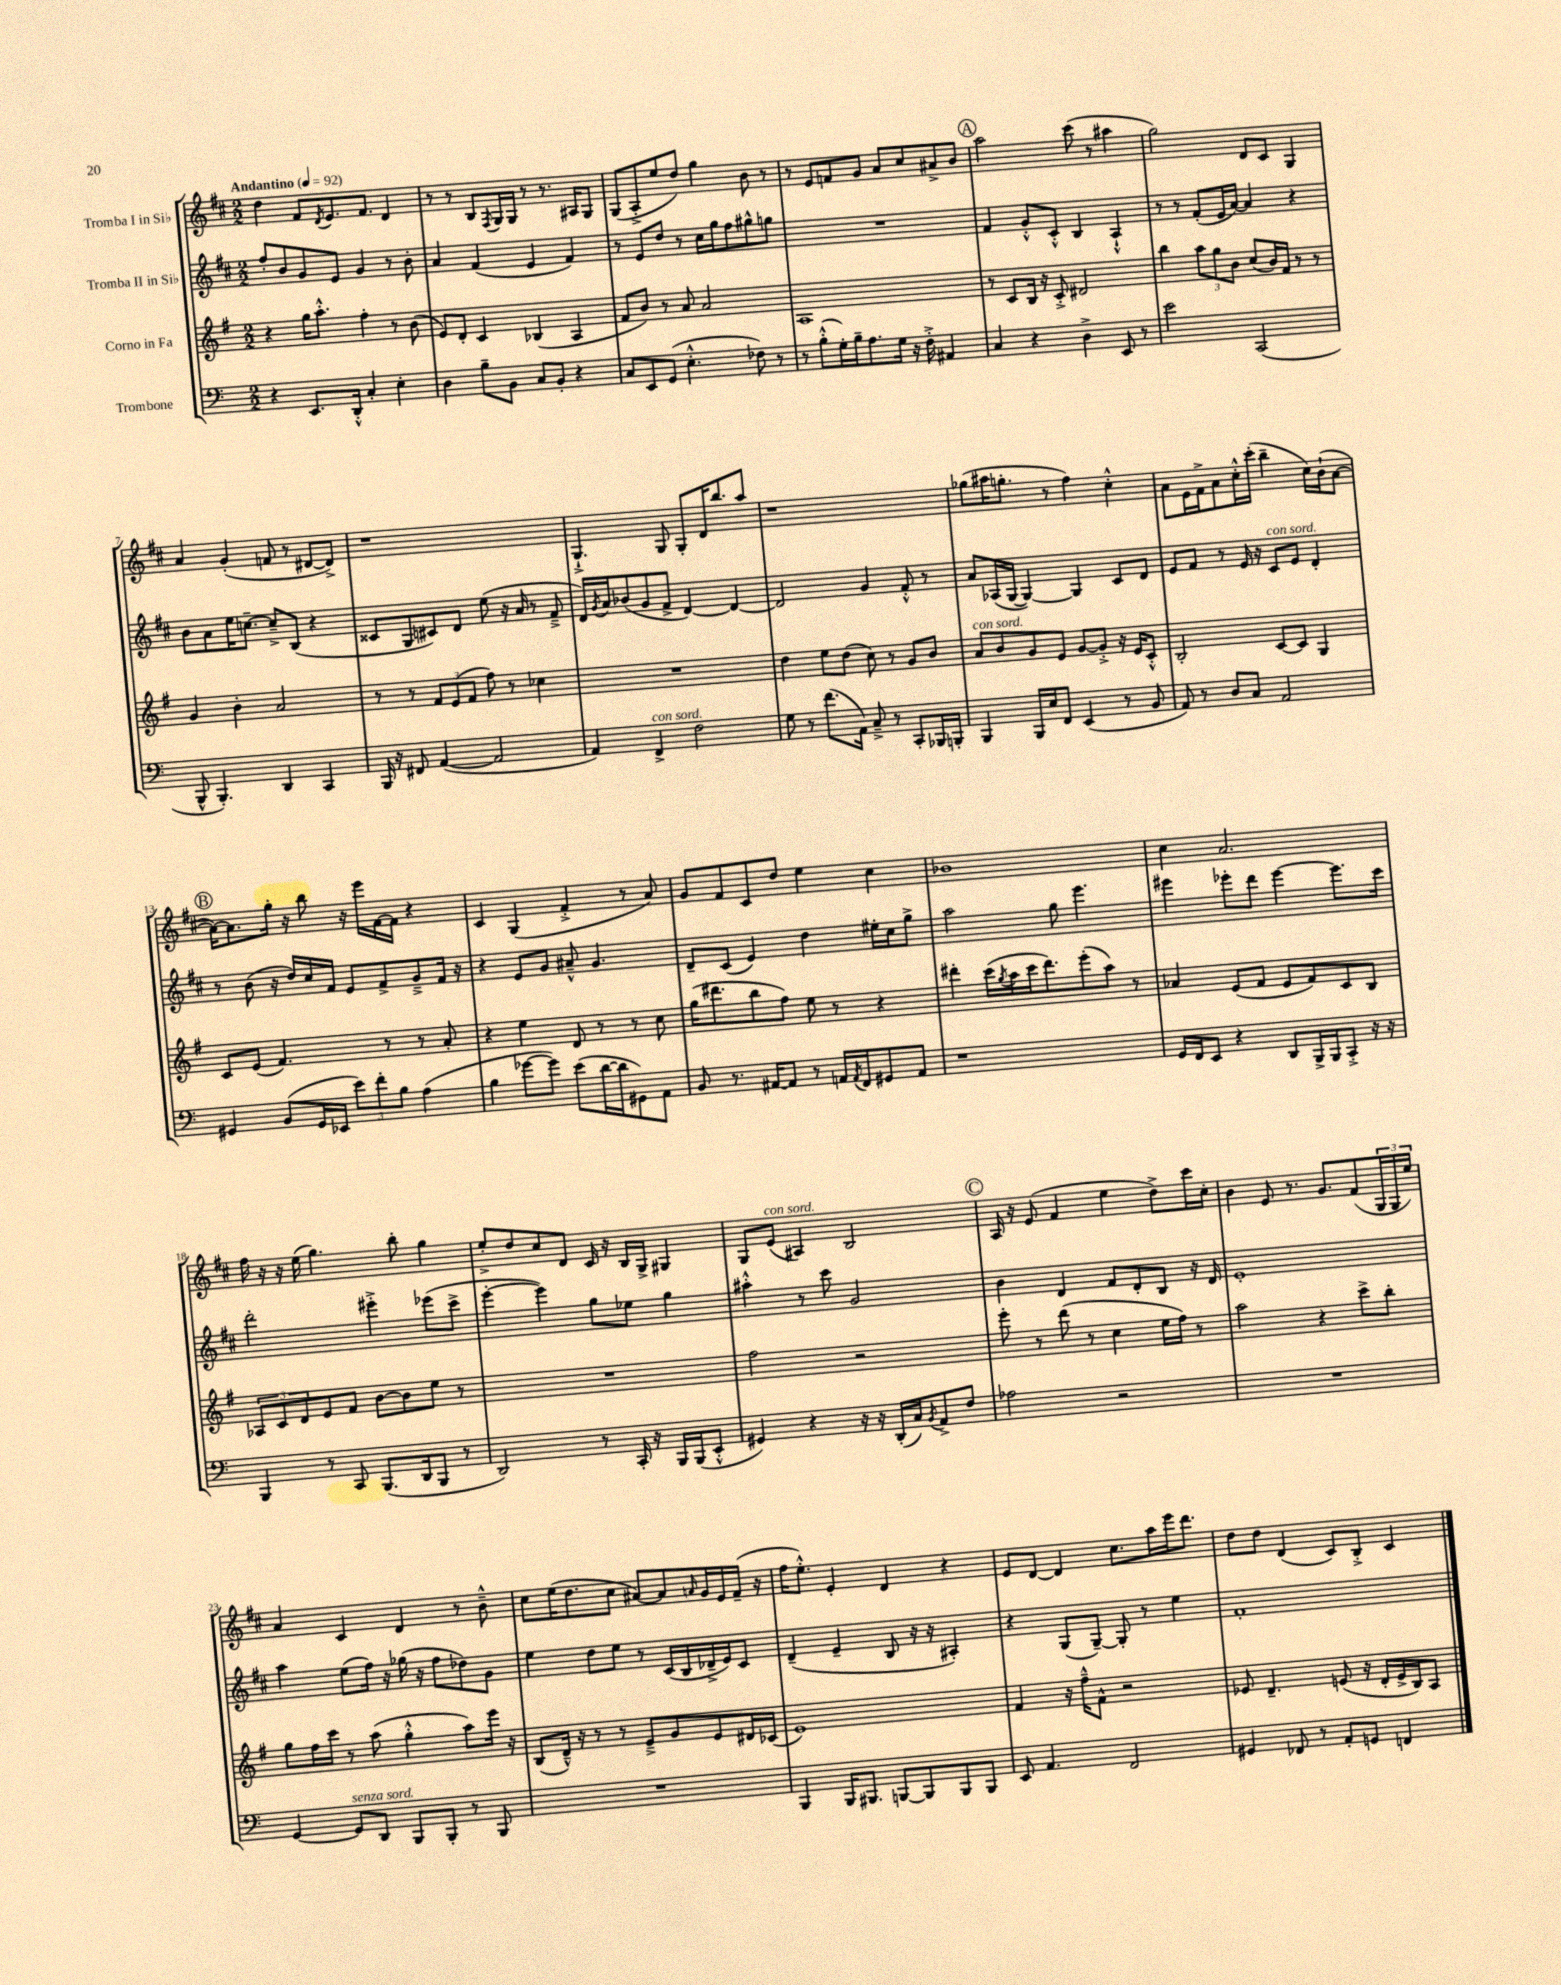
<<
\new StaffGroup <<
\new Staff = "s0" \with { instrumentName = "Tromba I in Sib" } {
    \clef treble \key d \major \numericTimeSignature \time 2/2 \tempo "Andantino" 4 = 92
    d''4 fis'8 \acciaccatura { d'8 } e'8. fis'8. d'4 |
    r8 r8 b8 \acciaccatura { fis8 } g16 g16 r8 r8. ais16 g8 |
    g8( a8-.-> e''8 d''8) g''4 b'8 r8 |
    r8 e'8 f'8 g'8 a'8 cis''8 ais'8-> b'8 |
    \mark \markup { \circle "A" } a''2 cis'''8( r8 ais''4 |
    g''2) d'8 cis'8 g4 |
    a'4 g'4-.( f'8 r8 dis'8~ dis'8->) |
    r1 |
    g4.-!-> g8 g8-. d'16 b''8. a''8 |
    r1 |
    ges''8( ais''16 g''8.-. r8 fis''4) cis''4-.-^ |
    a'8 e'16 fis'16-> a'8 cis''16-.-^ cis'''16-.( b''4-- cis''16) b'16-!( a'8~ |
    \mark \markup { \circle "B" } a'16~) a'8. g''16-. r16 b''8 r16 e'''16 fis'16~ fis'16 r4 |
    cis'4 g4( fis'4-.-> r8 a'8) |
    g'8 fis'8 cis'8 d''8 e''4 cis''4 |
    bes'1 |
    cis''4 a'2. |
    fis''16 r16 r16 e''16( g''4.) b''8-. g''4 |
    e''8-.-> d''8 cis''8 d'8 cis'16 r16 b16 g16-> gis4 |
    g8 e'8^\markup { \italic "con sord." }( ais4) b2 |
    \mark \markup { \circle "C" } a16 r16 e'8( fis'4 e''4 d''8->) cis'''16 cis''16-. |
    b'4 e'8 r8. g'8. fis'8( \tuplet 3/2 { g16 g16 e''16) } |
    a'4 cis'4 d'4 r8 b'8---^ |
    cis''8 e''16( d''8. cis''8 ais'8~) ais'8 \grace { a'16 } g'16 e'16 fis'16--( r16 |
    fis''16 e''8.-.-^) e'4-. d'4 r4 |
    e'8 d'8~ d'4 cis''8. a''16 e'''16 d'''8. |
    d''8 d''8 d'4( cis'8) b8-.-> cis'4 \bar "|." |
}
\new Staff = "s1" \with { instrumentName = "Tromba II in Sib" } {
    \clef treble \key d \major \numericTimeSignature \time 2/2
    fis''8-. b'8 g'8 e'8 g'4 r8 b'8-. |
    a'4 fis'4( e'4 fis'4) |
    r8 e'8 d''8 r8 cis''16 g''16 fis''8 gis''8-^ g''8 |
    R1 |
    \mark \markup { \circle "A" } fis'4 g'8-.-^ cis'8-.-^ b4 a4-!-^ |
    r8 r8 fis'8-.( e'16 a'16~) a'4 r4 |
    b'8 a'8 e''16 c''8.~-- c''8---> b8( r4 |
    cisis'8 g8 cis'8) d'8 e''8( r16 a'16 r8 fis'8---> |
    d'16) \acciaccatura { g'8 } a'16 bes'8( g'8 fis'8-> d'4~) d'4~ |
    d'2 g'4 fis'8-.-^ r8 |
    a'8 aes16( g16~ g4~) g4 cis'8 d'8 |
    e'8 fis'8 r8 e'16 r16 cis'8^\markup { \italic "con sord." } e'8 d'4-. |
    \mark \markup { \circle "B" } r8 b'8( r16 d''16) cis''16 fis'16 e'8 fis'8-> g'8---> fis'16 r16 |
    r4 e'8 g'8 ais'8---^ g'4. |
    d'8-- cis'8( e'4) d''4 eis''16-. cis''16 g''8-> |
    a''2 g''8 e'''4. |
    eis'''4 ees'''8-. d'''8 ees'''4~ ees'''8. cis'''16 |
    d'''2-. eis'''4-.-> ees'''8( cis'''8-> |
    e'''4~-. e'''4) g''8 ees''8 g''4 |
    ais''4-.-^ r8 cis'''8 g'2 |
    \mark \markup { \circle "C" } b'4 d'4 fis'8 d'8-. b8 r16 d'16 |
    e'1-. |
    a''4 e''8( fis''16) r16 ges''16( r16 fis''8 des''8) g'8 |
    e''4 d''8 e''8 r8 cis'16( b16 des'16---> e'16) cis'8 |
    d'4--( e'4-- b8 r16 r16 ais4-.) |
    r4 g8( g8~--) g8-. r8 e''4 |
    fis'1-. \bar "|." |
}
\new Staff = "s2" \with { instrumentName = "Corno in Fa" } {
    \clef treble \key g \major \numericTimeSignature \time 2/2
    r4 g''16 a''8.-.-^ fis''4-. r8 b'8( |
    e'8) d'8-. c'4 bes4( a4 |
    fis'8 b'8) r8 a'8 a'2 |
    a1 |
    \mark \markup { \circle "A" } r8 c'8 b16 r16 c'8-.-> dis'2 |
    b''4 \tuplet 3/2 { a''8 g''8 b'8 } c''8( b'16) fis'16 r8 r8 |
    g'4 b'4-. a'2 |
    r8 r8 \tuplet 3/2 { fis'8 e'8( fis'8 } fis''8) r8 ces''4 |
    R1 |
    d''4 e''8 d''8( c''8) r8 g'8 b'8 |
    a'8^\markup { \italic "con sord." } b'8 g'8 e'8 g'8~ g'8-.-> r16 e'16 c'8-.-^ |
    b2-. c'8~ c'8 g4 |
    \mark \markup { \circle "B" } c'8 e'8( fis'4.) r8 r8 a'8-. |
    r4 e''4 d'8 r8 r8 c''8 |
    g''16( dis'''8. b''8 fis''8) e''8 r8 r4 |
    dis'''4-. c'''16( \acciaccatura { g''8 } a''16 c'''16 dis'''8.) e'''8-.( a''8) r8 |
    aes'4 e'8( fis'8 e'8 fis'8) c'8 b8 |
    \tuplet 3/2 { aes8 c'8 d'8 } e'8 fis'8 b'8~ b'8 e''8 r8 |
    R1 |
    fis''2 r2 |
    \mark \markup { \circle "C" } e'''8-. r8 d'''8( r8 c''4 e''16 fis''16) r8 |
    a''2 r4 c'''8-> b''8-. |
    g''8 fis''16 c'''16 r8 a''8( g''4-.-^ a''8) e'''16 r16 |
    b8( d'16---^) r16 r8 r8 e'8---> g'8 e'8 dis'16 ces'16( |
    e'1) |
    fis'4 r16 fis''16---^ fis'8-^ r2 |
    ees'8 d'4.-- e'8( r16 d'16-. e'16-> b16) a8 \bar "|." |
}
\new Staff = "s3" \with { instrumentName = "Trombone" } {
    \clef bass \key c \major \numericTimeSignature \time 2/2
    r4 e,8. d,16-.-^ c4-. e4-. |
    d4 b8-- b,8 c8 b,8-. r4 |
    c8 e,8 g,8( e4.-.-^ fes8) r8 |
    r8 b8-.-^( g16-.) b16-- a8. g16 r16 f16-.-> ais,4 |
    \mark \markup { \circle "A" } c4 r4 d4-> e,8 r8 |
    e'2 c,2( |
    b,,8-^ b,,4.-.) d,4 c,4 |
    b,,16 r16 fis,8 a,4~( a,2 |
    a,4) f,4->^\markup { \italic "con sord." } f2 |
    g8 r8 f'8.( a,16) c8---> r8 c,8-. bes,,16 b,,16-. |
    b,,4 b,,16 e16 f,8 e,4( r8 b,8 |
    a,8) r8 d8 c8 a,2 |
    \mark \markup { \circle "B" } gis,4 b,8( gis,16 ees,16 \tuplet 3/2 { e'8) f'8-. b8 } a4( |
    b4 ges'8~ ges'8) e'8( d'16~ d'16 gis,8) a,8 |
    b,8 r8. ais,16~ ais,8 r8 a,16 \acciaccatura { a,8 } f,16 gis,8 a,8 |
    r1 |
    g,16 f,16 e,8 r4 d,8 b,,16-> b,,16 c,8-.-> r16 r16 |
    b,,4 r8 c,8 b,,8.( d,16 b,,8 r8 |
    d,2) r8 c,16-. r16 b,,16 b,,16( e,8-.-^ |
    gis,4) r4 r16 r16 d,16-.( c16) \acciaccatura { b,8 } a,8-> f8 |
    \mark \markup { \circle "C" } aes2 r2 |
    R1 |
    g,4~ g,8^\markup { \italic "senza sord." } d,8 b,,8 b,,8-. r8 b,,8 |
    R1 |
    b,,4 b,,16 bis,,8. b,,8~ b,,8 b,,8 b,,8 |
    e,8 a,4. f,2 |
    gis,4 fes,8 r8 a,8-. g,8 f,4 \bar "|." |
}
>>
>>
